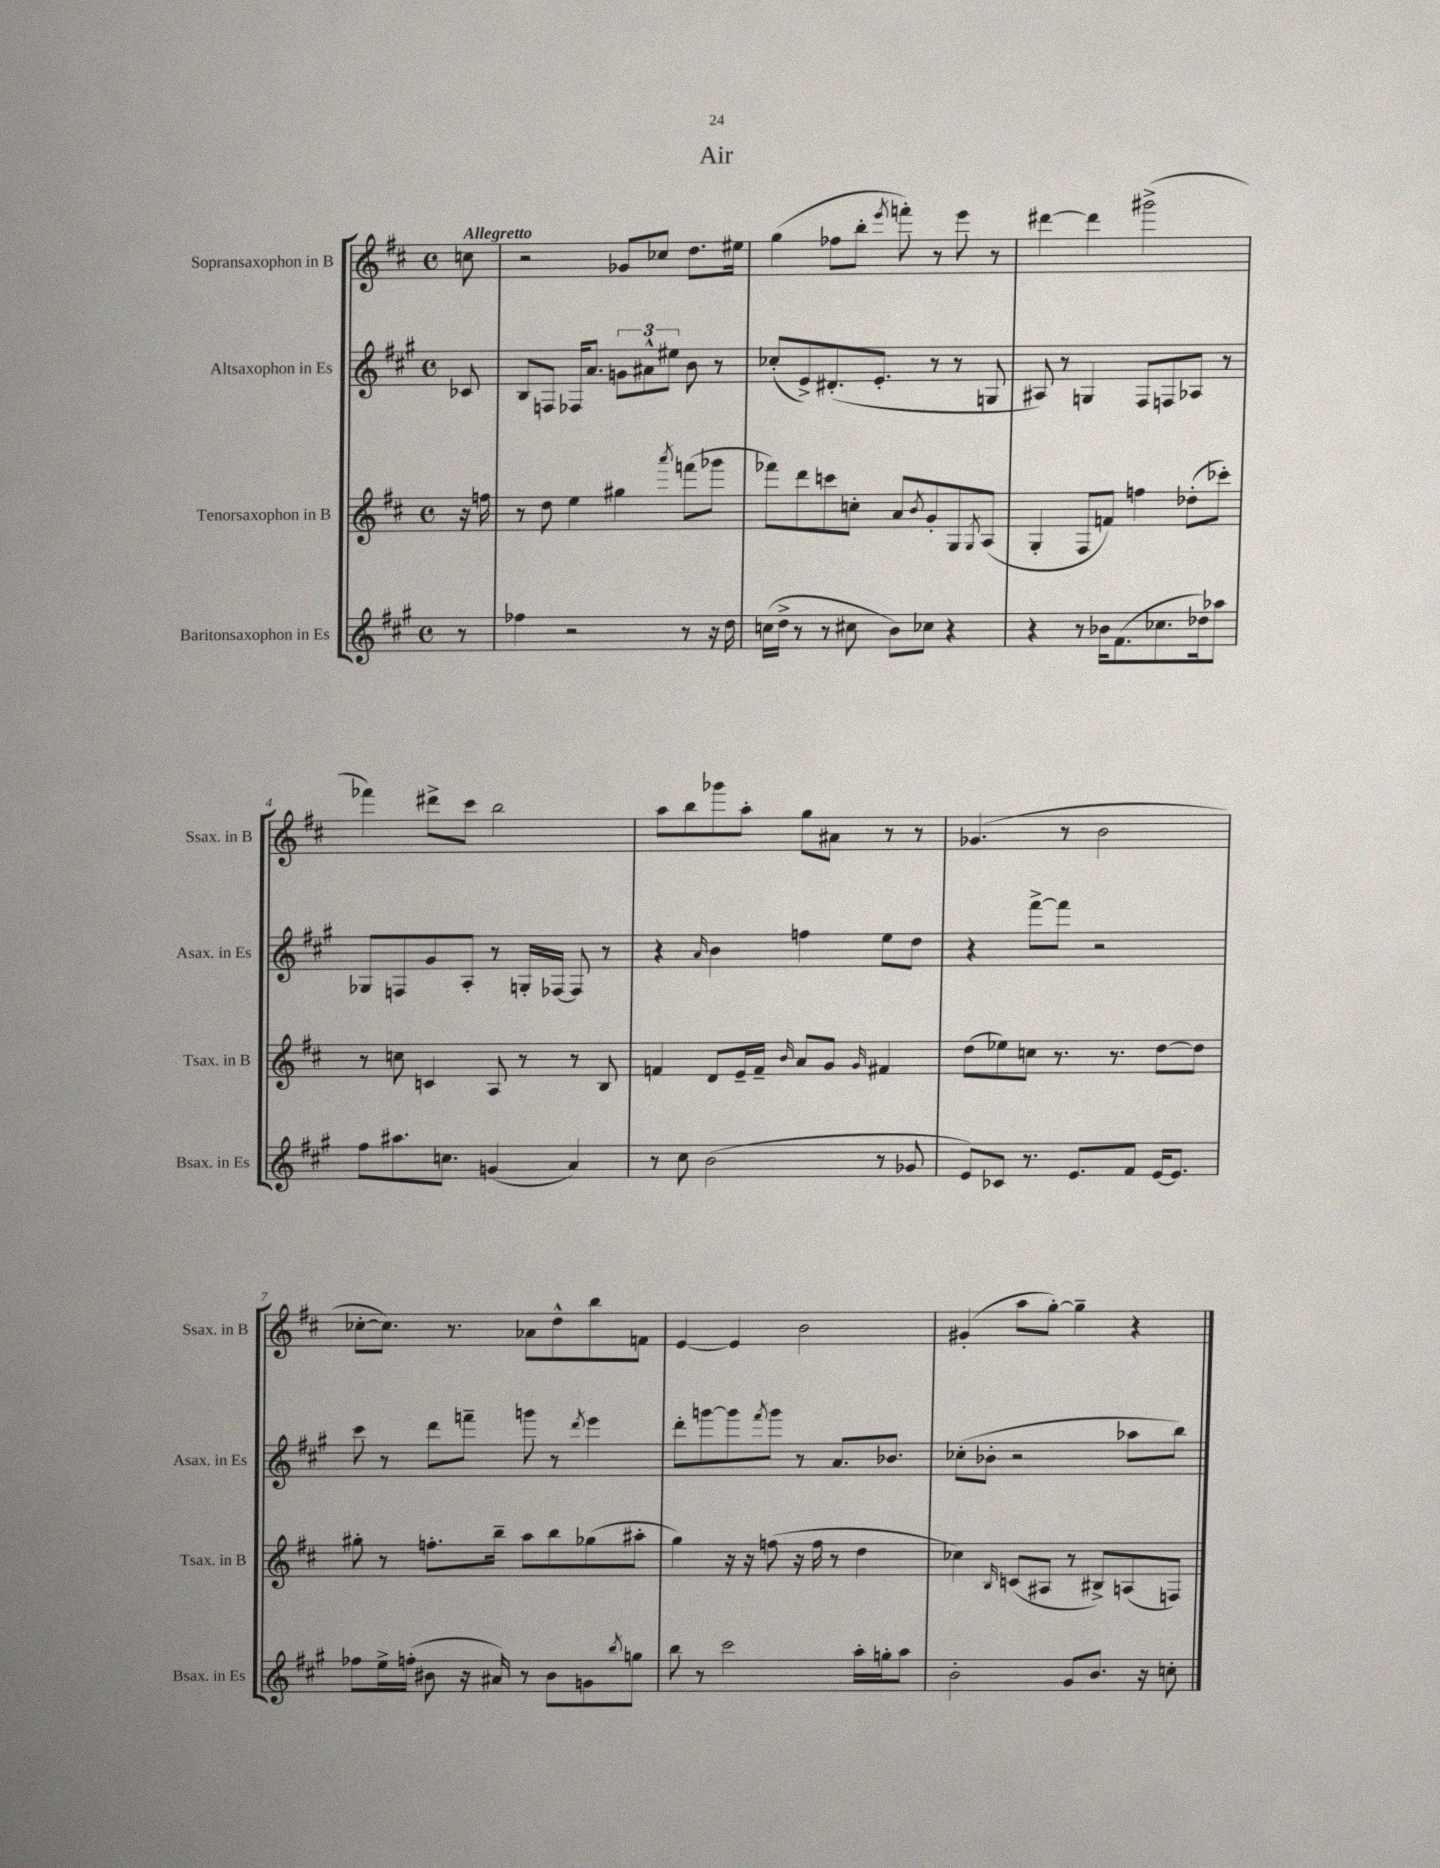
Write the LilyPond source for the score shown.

\header { title = "Air" }
<<
\new StaffGroup <<
\new Staff = "s0" \with { instrumentName = "Sopransaxophon in B" shortInstrumentName = "Ssax. in B" } {
    \clef treble \key d \major \defaultTimeSignature \time 4/4 \partial 8 \tempo "Allegretto"
    c''8 |
    r2 ges'8 ces''8 d''8. eis''16 |
    g''4( fes''8 b''8-. \acciaccatura { e'''8 } f'''8-.) r8 e'''8 r8 |
    dis'''4~ dis'''4 gis'''2->( |
    fes'''4) dis'''8-> cis'''8 b''2 |
    a''8 b''8 ges'''8 a''8-. g''8 ais'8 r8 r8 |
    ges'4.( r8 b'2 |
    ces''8~-. ces''8.) r8. aes'8 d''8-^ b''8 f'8 |
    e'4~ e'4 b'2 |
    gis'4-.( a''8 g''8~-.) g''4-- r4 \bar "|." |
}
\new Staff = "s1" \with { instrumentName = "Altsaxophon in Es" shortInstrumentName = "Asax. in Es" } {
    \clef treble \key a \major \defaultTimeSignature \time 4/4 \partial 8
    ces'8 |
    b8 f8 fes16 a'8. \tuplet 3/2 { g'8 ais'8-^ eis''8 } b'8 r8 |
    ces''8-.( e'8->) dis'8.-.( e'8.-. r8 r8 g8 |
    ais8) r8 g4 fis8 f8 aes8 r8 |
    ges8 f8 gis'8 a8-. r8 g16-. fes16~ fes8 r8 |
    r4 \grace { a'16 } b'4 f''4 e''8 d''8 |
    r4 fis'''8~-> fis'''8 r2 |
    cis'''8 r8 d'''8 f'''8-- g'''8 r8 \acciaccatura { d'''8 } e'''4 |
    d'''8-. g'''8~ g'''8 \acciaccatura { fis'''8 } g'''8 r8 a'8. bes'8. |
    ces''8-.( bes'8-. r2 aes''8 b''8) \bar "|." |
}
\new Staff = "s2" \with { instrumentName = "Tenorsaxophon in B" shortInstrumentName = "Tsax. in B" } {
    \clef treble \key d \major \defaultTimeSignature \time 4/4 \partial 8
    r16 f''16 |
    r8 d''8 e''4 gis''4 \acciaccatura { a'''8 } f'''8( ges'''8 |
    fes'''8) d'''8 c'''8 c''8-. a'8 \acciaccatura { b'8 } g'8-. g8 \acciaccatura { g8 } a8( |
    g4-. fis8 f'8) f''4 des''8-.( ces'''8-.) |
    r8 c''8 c'4 a8 r8 r8 b8 |
    f'4 d'8 e'16-- f'16-- \grace { b'16 } a'8 g'8 \grace { g'16 } fis'4 |
    d''8( ees''8) c''8 r8. r8. d''8~ d''8 |
    gis''8-. r8 f''8.-. b''16-- a''8 b''8 ges''8( ais''8-. |
    g''4) r16 r16 f''8( r16 f''16 r8 d''4 |
    ces''4) \grace { b16 } c'8( ais8 r8 bis8->) a8( f8) \bar "|." |
}
\new Staff = "s3" \with { instrumentName = "Baritonsaxophon in Es" shortInstrumentName = "Bsax. in Es" } {
    \clef treble \key a \major \defaultTimeSignature \time 4/4 \partial 8
    r8 |
    fes''4 r2 r8 r16 d''16 |
    c''16( d''16-> r8 r8 cis''8 b'8) ces''8 r4 |
    r4 r8 bes'16 fis'8.( ces''8. des''16) aes''8 |
    fis''8 ais''8. c''8. g'4( a'4) |
    r8 cis''8 b'2( r8 ges'8 |
    e'8) ces'8 r8. e'8. fis'8 e'16~ e'8. |
    fes''8 e''16-> f''16-.( bis'8 r16 ais'16) r8 bis'8 g'8 \acciaccatura { b''8 } g''8 |
    b''8 r8 cis'''2 a''16-. g''16-. a''8 |
    b'2-. gis'8 b'8. r16 c''8-. \bar "|." |
}
>>
>>
